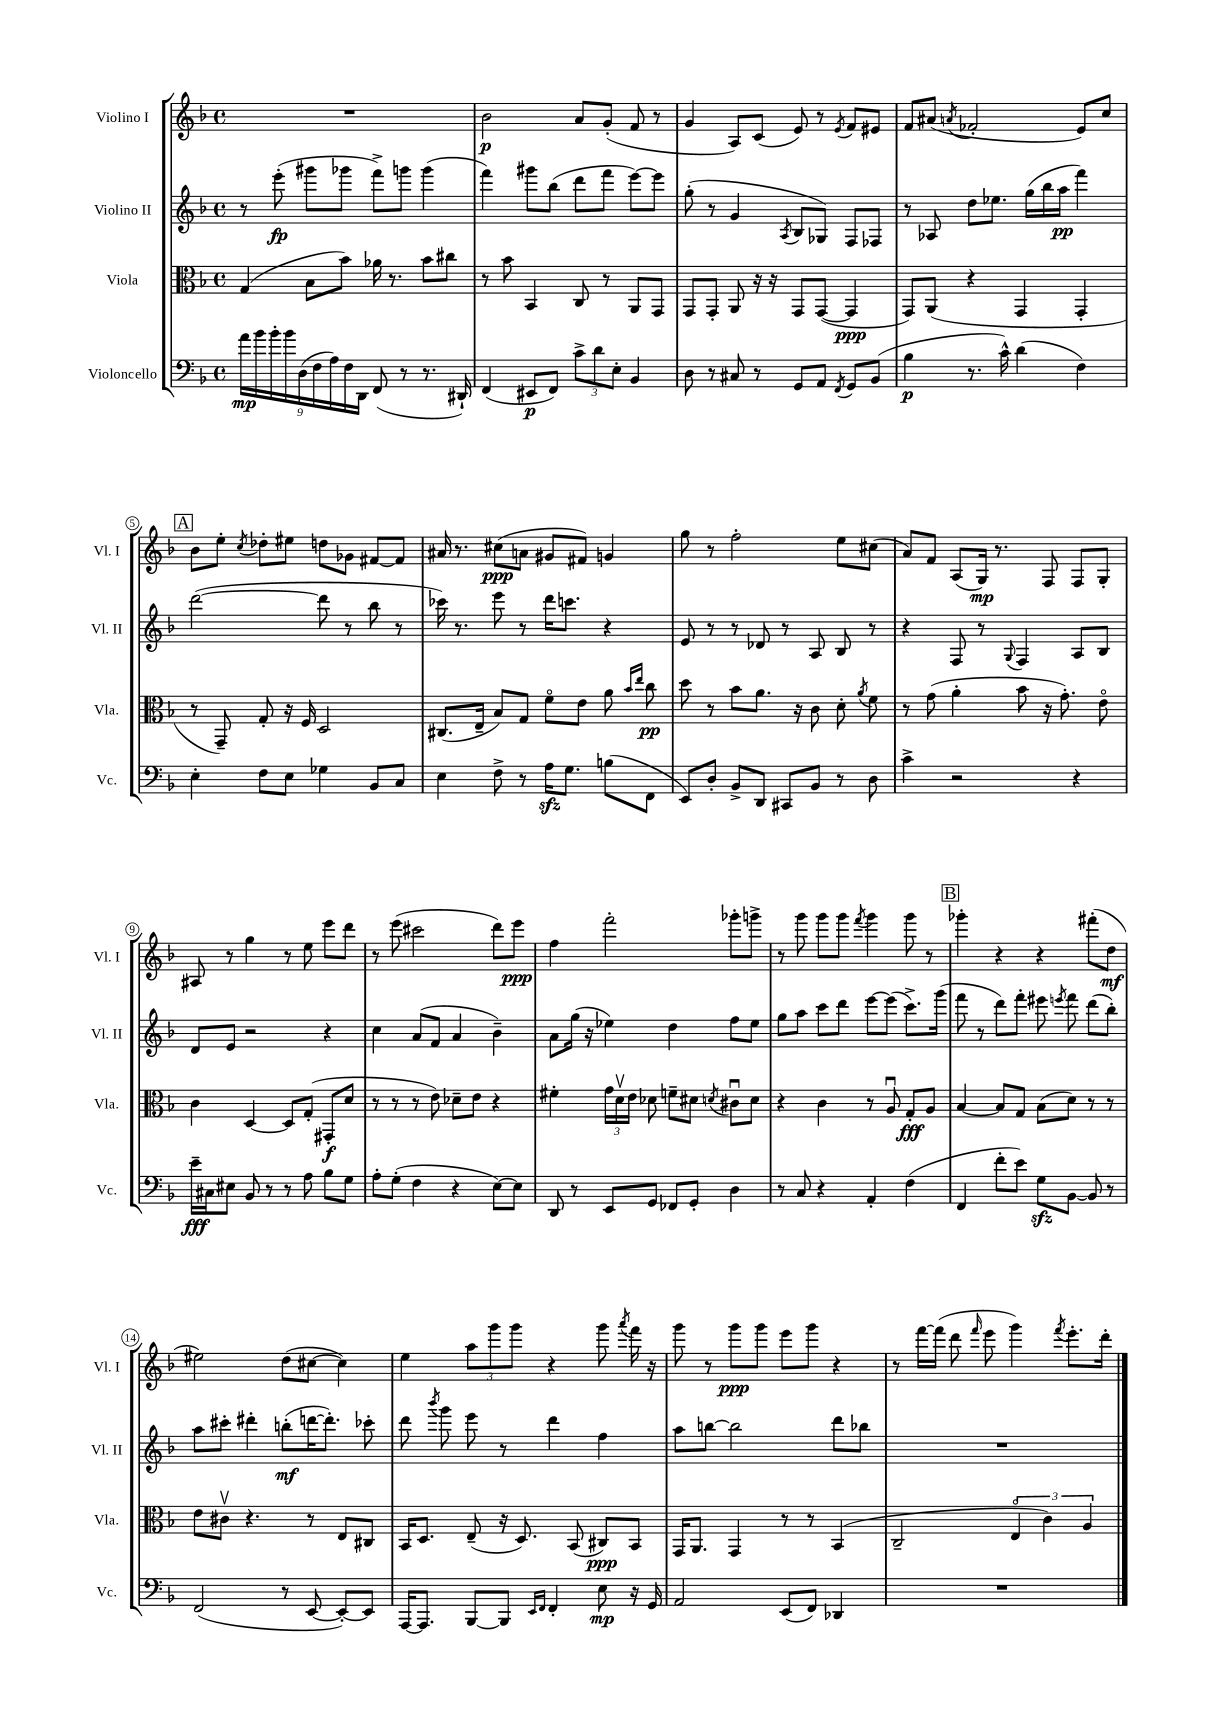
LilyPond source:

<<
\new StaffGroup <<
\new Staff = "s0" \with { instrumentName = "Violino I" shortInstrumentName = "Vl. I" } {
    \clef treble \key f \major \defaultTimeSignature \time 4/4
    \autoBeamOff R1 |
    bes'2\p a'8[ g'8]-.( f'8 r8 |
    g'4 a8[) c'8]( e'8) r8 \acciaccatura { e'8 } f'8[ eis'8] |
    f'8[ ais'8]( \acciaccatura { a'8 } fes'2-. e'8[) c''8] |
    \mark \markup { \box "A" } bes'8[ e''8]-. \acciaccatura { c''8 } des''8[-. eis''8] d''8[ ges'8] fis'8[~ fis'8] |
    ais'16 r8. cis''8[\ppp( a'8] gis'8[ fis'8]) g'4 |
    g''8 r8 f''2-. e''8[ cis''8]( |
    a'8[) f'8] a8[( g16]\mp) r8. f8 f8[ g8]-. |
    ais8 r8 g''4 r8 e''8 e'''8[ d'''8] |
    r8 e'''8( cis'''2 d'''8[) e'''8]\ppp |
    f''4 f'''2-. ges'''8[-. g'''8]-> |
    r8 g'''8 g'''8[ g'''8] \acciaccatura { f'''8 } g'''4 g'''8 r8 |
    \mark \markup { \box "B" } ges'''4-. r4 r4 fis'''8[-.( d''8]\mf |
    eis''2) d''8[( cis''8]~ cis''4) |
    e''4 \tuplet 3/2 { a''8[ g'''8 g'''8] } r4 g'''8 \acciaccatura { a'''8 } f'''16 r16 |
    g'''8 r8 g'''8[\ppp g'''8] e'''8[ g'''8] r4 |
    r8 f'''16[~ f'''16]( d'''8 \grace { f'''16 } e'''8 g'''4) \acciaccatura { f'''8 } e'''8.[-. d'''16]-. \bar "|." |
}
\new Staff = "s1" \with { instrumentName = "Violino II" shortInstrumentName = "Vl. II" } {
    \clef treble \key f \major \defaultTimeSignature \time 4/4
    \autoBeamOff r8 e'''8-.\fp( gis'''8[ ges'''8] f'''8[->) g'''8] g'''4( |
    f'''4) gis'''8[ bes''8]( d'''8[ f'''8] e'''8[~) e'''8] |
    g''8-.( r8 g'4 \acciaccatura { a8 } bes8[ ges8]) f8[ fes8] |
    r8 aes8 d''8[ ees''8.] g''16[( bes''16 a''16]\pp f'''4) |
    \mark \markup { \box "A" } d'''2~( d'''8 r8 bes''8 r8 |
    ces'''16) r8. e'''8 r8 d'''16[ c'''8.] r4 |
    e'8 r8 r8 des'8 r8 a8 bes8 r8 |
    r4 f8 r8 \appoggiatura { g8 } f4 a8[ bes8] |
    d'8[ e'8] r2 r4 |
    c''4 a'8[( f'8] a'4 bes'4--) |
    a'8[ g''16]( r16 ees''4) d''4 f''8[ ees''8] |
    g''8[ a''8] c'''8[ d'''8] e'''8[~ e'''8]( c'''8.[->) g'''16]( |
    \mark \markup { \box "B" } f'''8 r8 d'''8[) f'''8]-. eis'''8 \acciaccatura { e'''8 } f'''8 d'''8[( bes''8]-.) |
    a''8[ cis'''8]-. dis'''4-. b''8[-.\mf( d'''16~ d'''8.]-.) ces'''8-. |
    d'''8 \acciaccatura { bes'''8 } g'''8 e'''8 r8 d'''4 f''4 |
    a''8[ b''8]~ b''2 d'''8[ bes''8] |
    R1 \bar "|." |
}
\new Staff = "s2" \with { instrumentName = "Viola" shortInstrumentName = "Vla." } {
    \clef alto \key f \major \defaultTimeSignature \time 4/4
    \autoBeamOff g4( bes8[ bes'8]) aes'16 r8. bes'8[ cis''8] |
    r8 bes'8 bes,4 c8 r8 a,8[ g,8] |
    g,8[ g,8]-. a,8 r16 r16 g,8[ g,8]~( g,4\ppp |
    g,8[) a,8]( r4 g,4 g,4-. |
    \mark \markup { \box "A" } r8 g,8--) g8-. r16 f16 d2 |
    cis8.[( e16]-- bes8[) g8] f'8[\flageolet e'8] a'8 \grace { bes'16[ e''16] } c''8\pp |
    d''8 r8 bes'8[ a'8.] r16 c'8 d'8-. \acciaccatura { a'8 } f'8 |
    r8 g'8( a'4-. bes'8 r16 g'8.-.) e'8\flageolet |
    c'4 d4~ d8[ g8]-.( gis,8[-.\f d'8] |
    r8 r8 r8 e'8) des'8[-- e'8] r4 |
    fis'4-. \tuplet 3/2 { g'16[ d'16\upbow e'16] } des'8 f'8[-- dis'8] \acciaccatura { d'8 } cis'8[\downbow d'8] |
    r4 c'4 r8 a8\downbow g8[-.\fff a8] |
    \mark \markup { \box "B" } bes4~ bes8[ g8] bes8[( d'8]) r8 r8 |
    e'8[ cis'8]\upbow r4. r8 e8[ cis8] |
    bes,16[ d8.] e8--( r16 d8.) bes,8( cis8[\ppp) bes,8] |
    g,16[ a,8.] g,4 r8 r8 bes,4( |
    c2-- \tuplet 3/2 { e4\flageolet c'4) a4 } \bar "|." |
}
\new Staff = "s3" \with { instrumentName = "Violoncello" shortInstrumentName = "Vc." } {
    \clef bass \key f \major \defaultTimeSignature \time 4/4
    \autoBeamOff \tuplet 9/8 { a'16[\mp bes'16 bes'16-. bes'16 d16( f16 a16) f16 d,16] } f,8( r8 r8. dis,16-!) |
    f,4( eis,8[\p f,8]) \tuplet 3/2 { c'8[-> d'8 e8]-. } bes,4 |
    d8 r8 cis8 r8 g,8[ a,8] \acciaccatura { f,8 } g,8[ bes,8]( |
    bes4\p r8. c'16-^) d'4( f4) |
    \mark \markup { \box "A" } e4-. f8[ e8] ges4 bes,8[ c8] |
    e4 f8-> r8 a16[\sfz g8.] b8[( f,8] |
    e,8[) d8]-. bes,8[-> d,8] cis,8[ bes,8] r8 d8 |
    c'4-> r2 r4 |
    e'16[--\fff cis16 eis8] bes,8 r8 r8 a8 bes8[ g8] |
    a8[-. g8]-.( f4 r4 e8[~) e8] |
    d,8 r8 e,8[ g,8] fes,8[ g,8]-. d4 |
    r8 c8 r4 a,4-. f4( |
    \mark \markup { \box "B" } f,4 f'8[-. e'8]) g8[\sfz bes,8]~ bes,8 r8 |
    f,2( r8 e,8~ e,8[~-.) e,8] |
    a,,16[~ a,,8.] bes,,8[~ bes,,8] \grace { e,16[ f,16] } f,4-. e8\mp r16 g,16 |
    a,2 e,8[( f,8]) des,4 |
    R1 \bar "|." |
}
>>
>>
\layout { \context { \Score \override BarNumber.stencil = #(make-stencil-circler 0.1 0.3 ly:text-interface::print) } }
